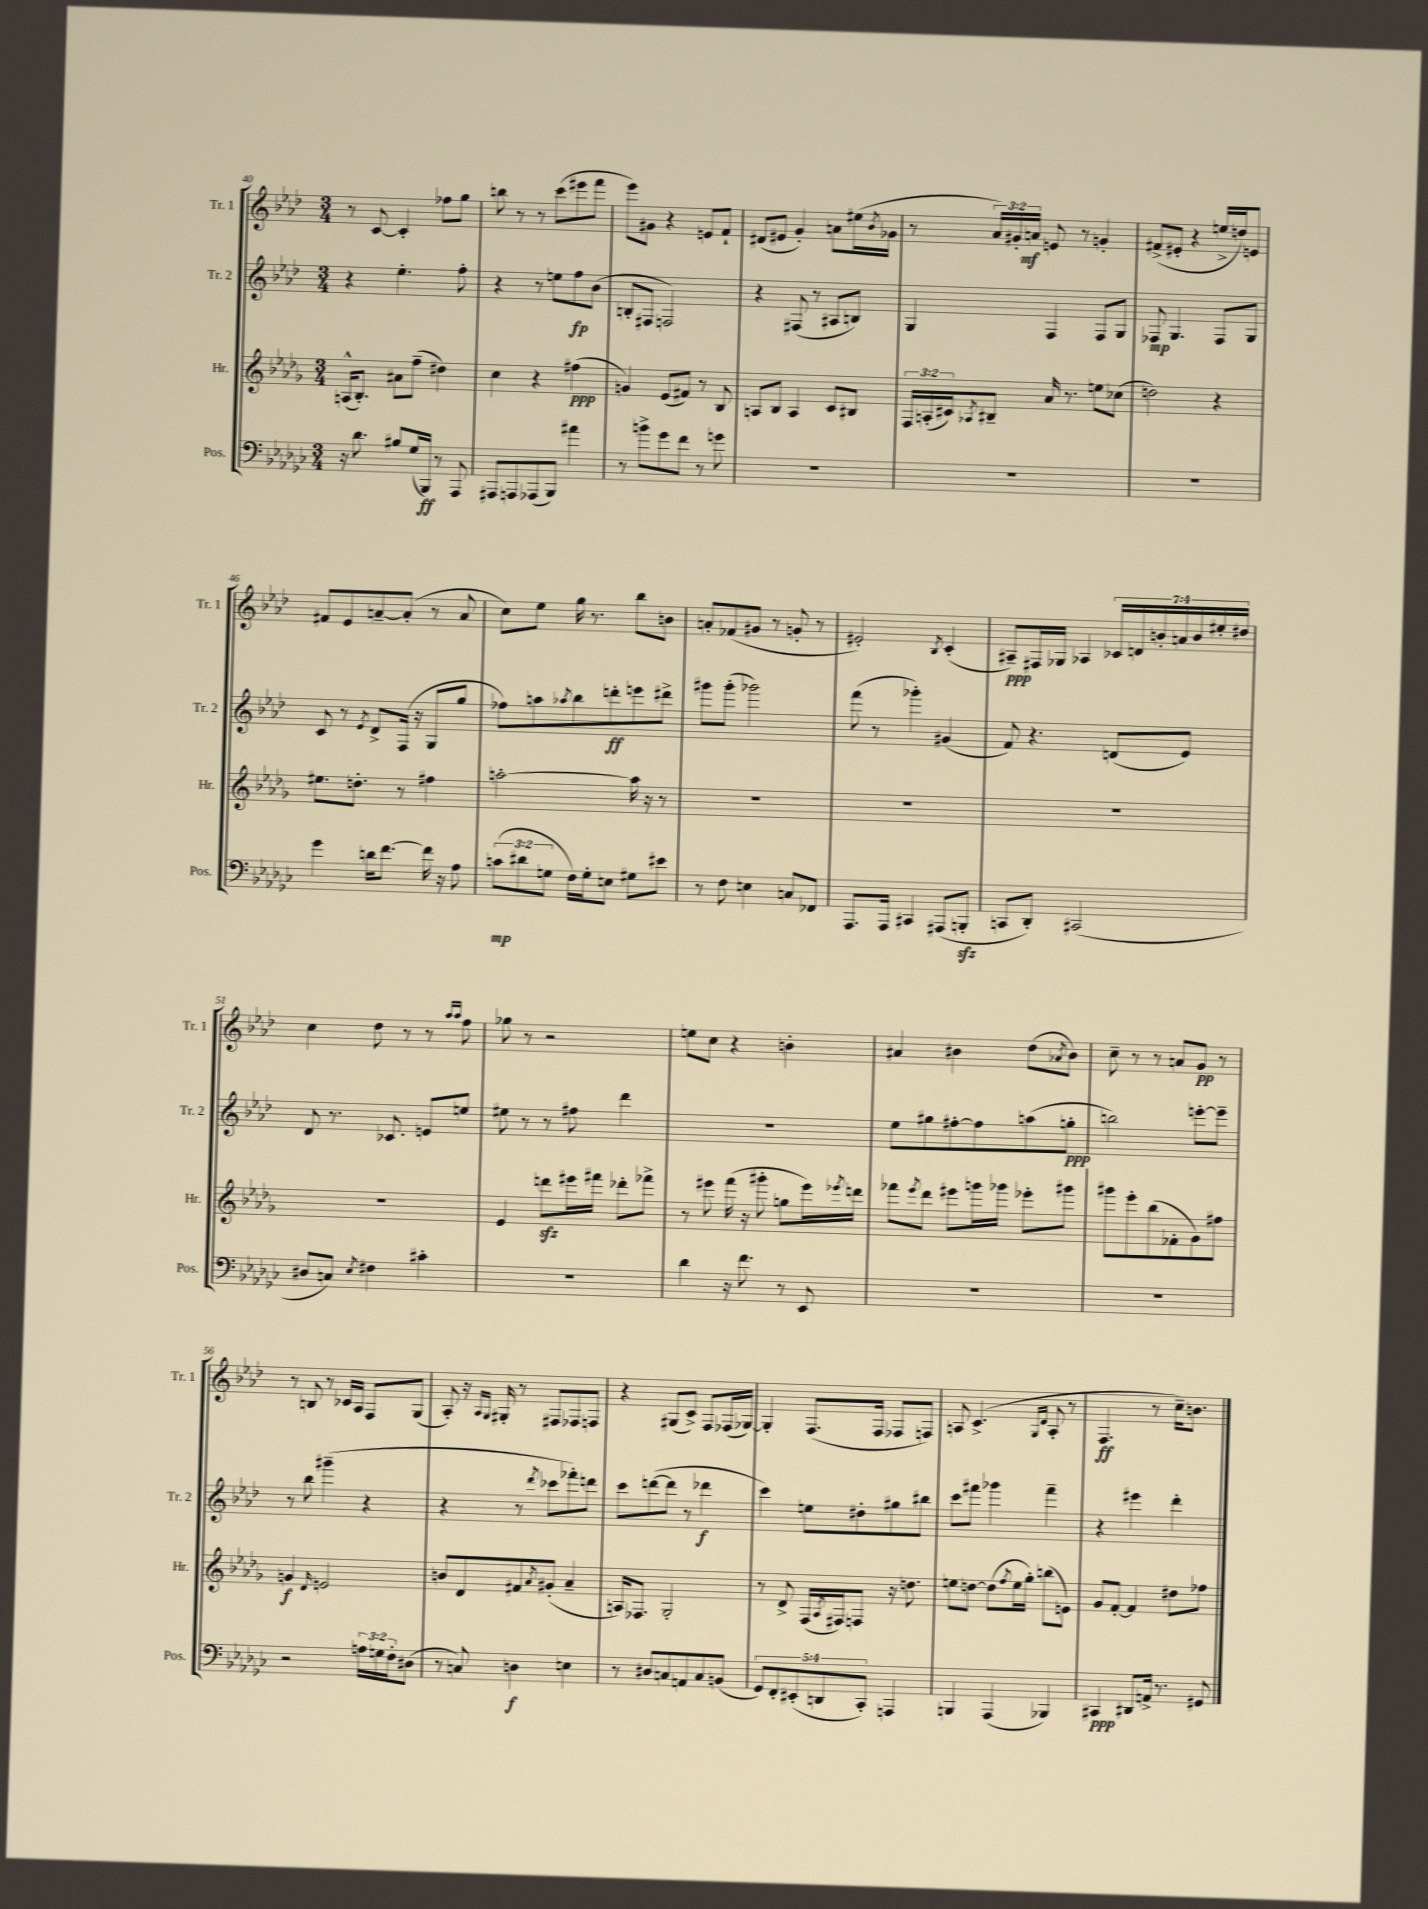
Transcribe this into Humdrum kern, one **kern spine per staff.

**kern	**kern	**kern	**kern
*staff4	*staff3	*staff2	*staff1
*clefF4	*clefG2	*clefG2	*clefG2
*k[b-e-a-d-g-c-]	*k[b-e-a-d-g-]	*k[b-e-a-d-]	*k[b-e-a-d-]
*M3/4	*M3/4	*M3/4	*M3/4
16r	(16A^^	4r	8r
8.d-	8.B-')	.	.
.	.	.	[8c
8B#	8a#	4.ee-'	4c']
(16G-	(8ff~	.	.
16BBB-)	.	.	.
8r	4dd#)	.	8ff-
8AAA-	.	8ff'	8gg
=	=	=	=
8AAA#	4cc	4r	8bb
8AAA	.	.	8r
(8AAA-	4r	8r	8r
8BBB-)	.	8ee	(8ccc
4a#	(4ff#	8ff	8eee#
.	.	(8b-	8fff
=	=	=	=
8r	4g)	8B'	8eee-)
8b^	.	8F#	8g#
8g-	(8e-	2F)	4r
8f	8f#)	.	.
8r	8r	.	8e
8g	8B-	.	8f`
=	=	=	=
2.r	8A	4r	(8d#
.	8B-	.	8e#
.	4A	(8F#	4g')
.	.	8r	.
.	8c	8A#	8a
.	8B#	8B)	(16ee#
.	.	.	8qb-
.	.	.	16g-
=	=	=	=
2.r	24F	4G	8r
.	(24A'	.	.
.	24c#)	.	.
.	8qA-	.	.
.	8B#~	.	24a-)
.	.	.	24g#'
.	.	.	24a
.	16a-	4F	8e
.	8.r	.	.
.	.	.	8r
.	8ee	8F	4g'
.	(8cc-	8G	.
=	=	=	=
2.r	2dd)	8F-	(8f#^
.	.	4.G	8e#'
.	.	.	4r
.	4r	8F-	16ee^
.	.	.	16dd)
.	.	8G	8e
=	=	=	=
4g-	8.ee#	8c	8f#
.	.	8r	8e-
.	8.dd'	.	.
.	.	8qe-	.
16d	.	8d-^	[8a~
[8.f	.	.	.
.	8r	(16F	(8a']
.	.	16r	.
16f]	4ff#	8G	8r
16r	.	.	.
8A-	.	8gg	8a
=	=	=	=
(12c	[2aa'	8ff-)	8cc)
12d#	.	.	.
.	.	8aa	8ee-
12G	.	.	.
.	.	8qaa-	.
16F)	.	8bb-	16gg
16G'	.	.	8.r
8E	.	8ddd'	.
8G#	16aa]	8eee	8bb-
.	16r	.	.
8e#	8r	8ddd#^	8b
=	=	=	=
8r	2.r	8ggg#	8a'
8F	.	(8ggg#'	(8f-
4E	.	2ggg-)	8g#
.	.	.	8r
8C	.	.	8g'
8FF-	.	.	8r
=	=	=	=
8.AAA-	2.r	(8fff	2e#')
.	.	8r	.
16AAA-	.	.	.
4CC#	.	4ggg-')	.
.	.	.	8qB-
(8AAA#	.	(4g#	(4c'
8BBB'	.	.	.
=	=	=	=
8CC	2.r	8f)	8A#~)
8DD-')	.	4.r	16F#
.	.	.	16G-
(2CC#	.	.	4A-
.	.	(8d	28c-
.	.	.	28d
.	.	.	28b'
.	.	.	28a
.	.	8e-)	.
.	.	.	28b
.	.	.	28ee#'
.	.	.	28dd#
=	=	=	=
8D#	2.r	8d-	4cc
8C)	.	8.r	.
8qE-	.	.	.
4F#	.	.	8dd-
.	.	8.c-	.
.	.	.	8r
4c#'	.	8e	8r
.	.	.	16qqaa-
.	.	.	16qqaa-
.	.	8ee	8ff
=	=	=	=
2.r	4e-	8ee#	8gg-
.	.	8r	8r
.	8ddd	8r	2r
.	16eee#	8ff#	.
.	16fff#	.	.
.	8ddd-'	4ddd-	.
.	8fff-^	.	.
=	=	=	=
4d-	8r	2.r	8ee
.	8eee#	.	8cc
16r	(16fff	.	4r
8.f	16r	.	.
.	8ggg#'	.	.
8r	8gg	.	4b'
8EE-	16eee#)	.	.
.	8qeee-	.	.
.	16ddd	.	.
=	=	=	=
2.r	8fff-	8ee-	4a#
.	8qeee-	.	.
.	8ddd-	8gg#	.
.	8eee#	[8ff#'	4b#
.	16ggg	8ff#]	.
.	16ggg-	.	.
.	8eee-'	(8aa	(8dd-
.	.	.	8qa-
.	8ggg#	8gg'	8b#)
=	=	=	=
2.r	8ggg#	2bb)	8cc~
.	8eee-'	.	8r
.	(8bb-	.	8r
.	8f-'	.	8a
.	8g-)	[8eee'	8g
.	8ff#	8eee~]	8r
=	=	=	=
2r	4g	8r	8r
.	.	8bb-	8B
.	16qqd-	.	.
.	2e	(4ggg#~	8r
.	.	.	16c-
.	.	.	16A-
24A	.	4r	8F
24G	.	.	.
24F'	.	.	.
(8D#	.	.	(8G
=	=	=	=
8r	8b	4r	8A-')
8C)	8d-	.	16r
.	.	.	16qqA-
.	.	.	16qqG
.	.	.	16G#'
4D	8f#	8r	8r
.	8qa-	8qddd-	.
.	(8g#'	8ccc-	8F#
4E	4a-~	8fff-')	8F-
.	.	8ddd	8F
=	=	=	=
8r	16A)	8ccc	4r
.	8.F-	.	.
8D#	.	([8ddd	.
8C	2G-'	8ddd]	(8G#
8AA	.	8r	8c^)
8C	.	4ddd-	8F
(8BB	.	.	(16F-
.	.	.	[16G-)
=	=	=	=
10GG-)	8r	4ccc)	4G-']
10FF'	.	.	.
.	8d-^	.	.
(10EE#'	.	.	.
.	(16F	8ee	(8.F
10DD	.	.	.
.	8qA-	.	.
.	16F#)	.	.
.	8F	8dd#'	.
10CC-')	.	.	.
.	.	.	16F
4AAA	16r	8gg#	8F-
.	8.dd	.	.
.	.	8bb#	8F)
=	=	=	=
4BBB	8ee	8ccc	8A
.	[8dd	8fff#	(4.c^
(4AAA-	(8dd]	4ggg-	.
.	8qff	.	.
.	16ee	.	.
.	16gg-')	.	.
.	.	.	16qqG
.	.	.	16qqd-
4BBB-)	(8bb	4fff#~	8A'
.	8e)	.	8r
=	=	=	=
4CC#	8g-	4r	4.F
.	[8f'	.	.
8DD#	4f]	4eee#	.
16AA^	.	.	8r
8.r	.	.	.
.	8dd#	4ddd-'	16cc~)
.	.	.	8.b
8GG#	8ff-	.	.
==	==	==	==
*-	*-	*-	*-
